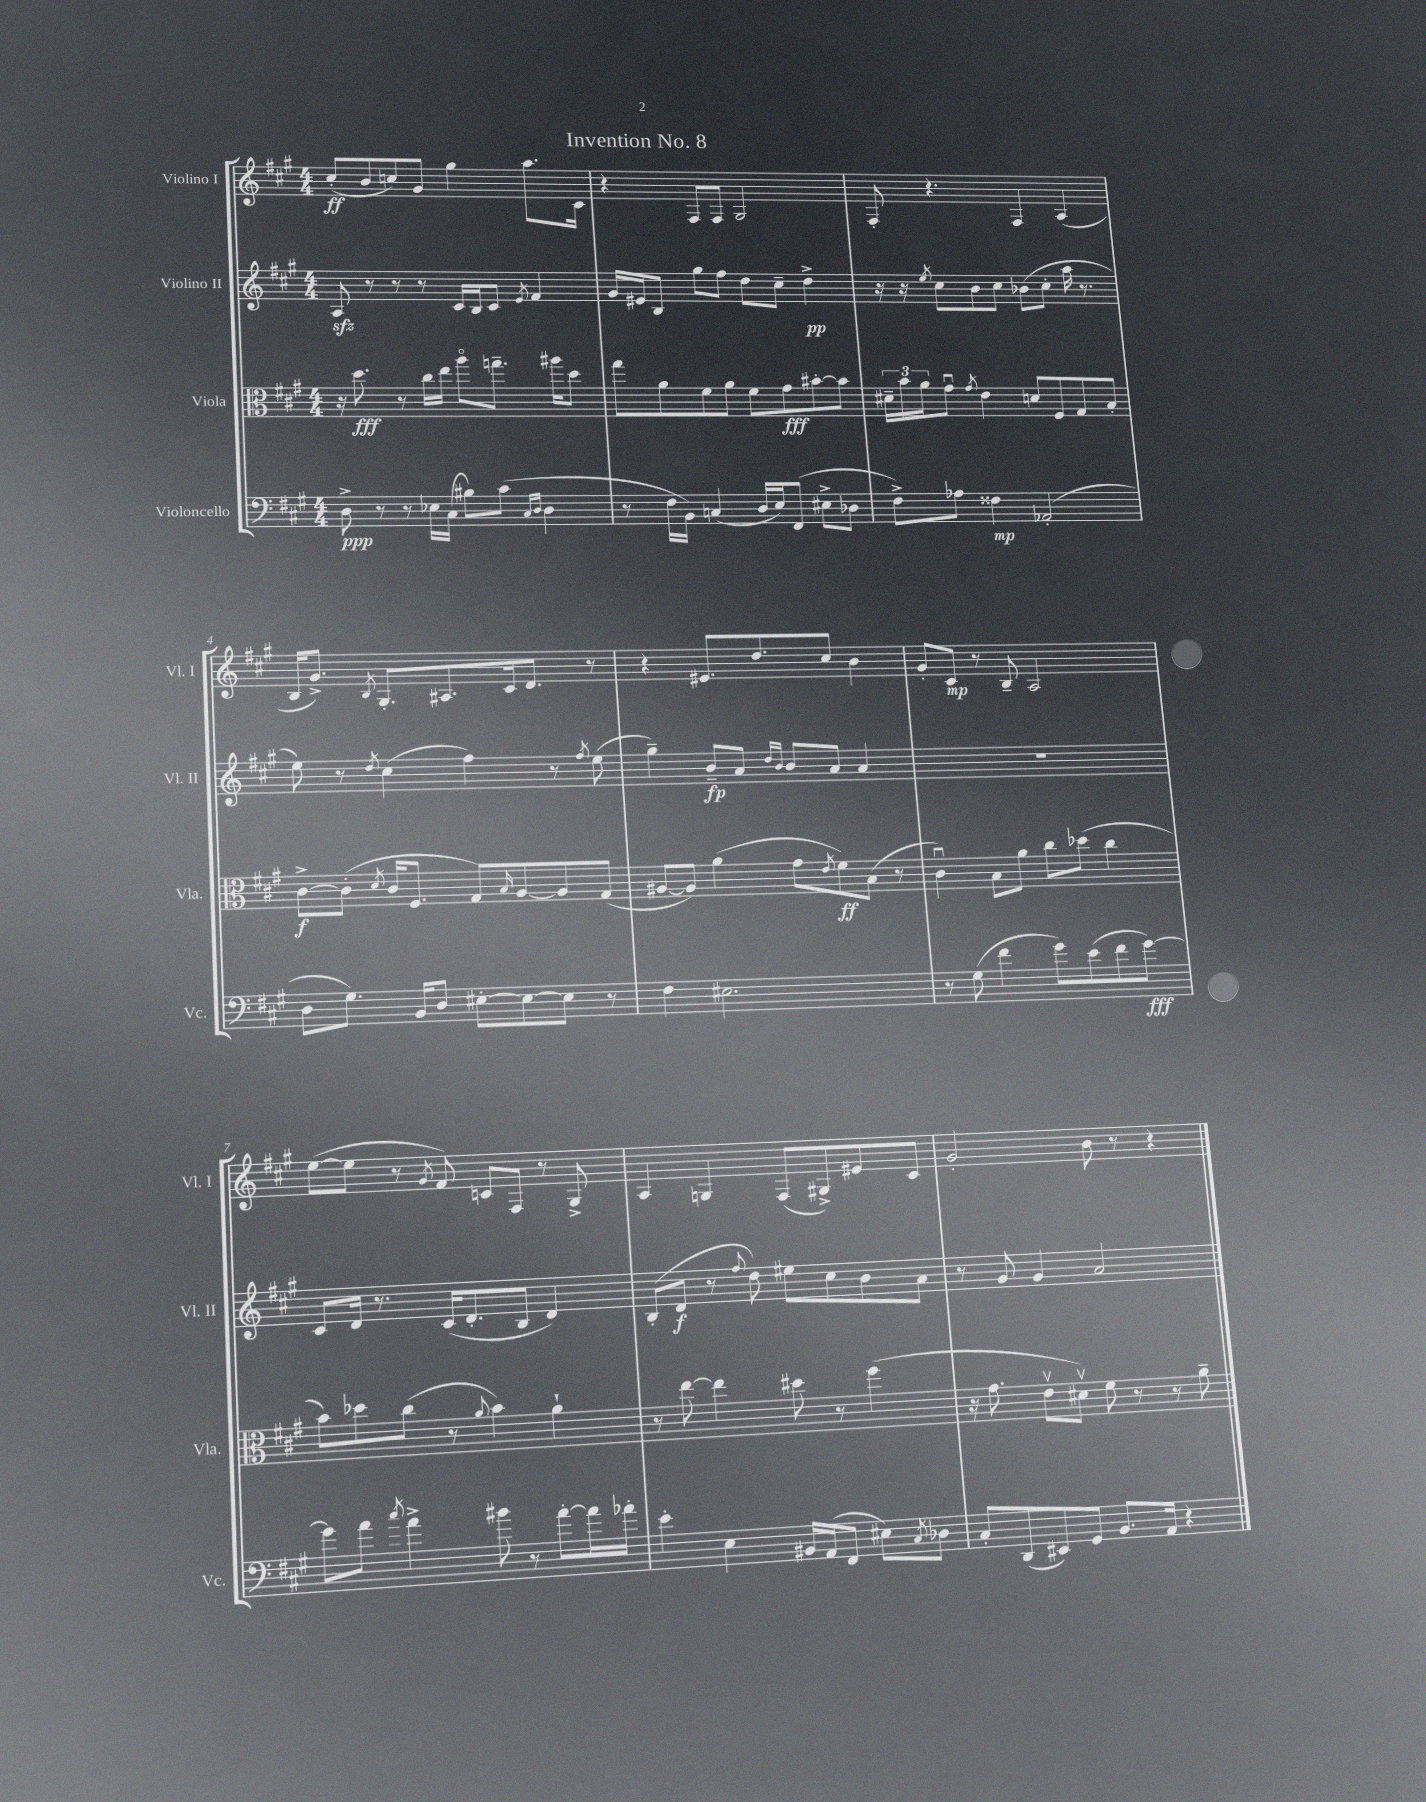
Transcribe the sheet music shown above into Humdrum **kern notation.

**kern	**kern	**kern	**kern
*staff4	*staff3	*staff2	*staff1
*clefF4	*clefC3	*clefG2	*clefG2
*k[f#c#g#]	*k[f#c#g#]	*k[f#c#g#]	*k[f#c#g#]
*M4/4	*M4/4	*M4/4	*M4/4
8D^	16r	8A	(8cc#'
.	8.dd	.	.
8r	.	8r	8b
8r	8r	8r	8cc)
16E-	16cc#	8r	8g#
(16C#	16ee	.	.
8B#)	8aao	16c#	4gg#
.	.	16B	.
(8c#	8.gg~	8c#	.
16qqC#	.	.	.
16qqD	.	8qe	.
4D	.	4f#	8.aa
.	16aa#	.	.
.	8dd	.	.
.	.	.	16c#
=	=	=	=
8r	8gg#	16g#	4r
.	.	16e#	.
16F#	8a	8B	.
16BB)	.	.	.
(4C	8f#	8gg#	8F#
.	8a	8ff#	8F#
16D	8f#	8dd	2G#
16E)	.	.	.
(8FF#	8g#	8cc#~	.
8E#^	[8b#'	4dd^	.
8D-	8b#]	.	.
=	=	=	=
8F#^)	24d#~	16r	8F#'
.	24b	.	.
.	.	16r	.
.	24a	.	.
.	.	8qee	.
8A-	8g#u	8cc#	4.r
.	8qg#	.	.
4F##	4e	8b	.
.	.	8cc#	.
(2AA-'	8d	(8b-	4F#
.	8F#	8cc#'	.
.	8G#	16aa	(4A
.	.	8.r	.
.	8B'	.	.
=	=	=	=
8D	[8c#^	8ee)	16B
.	.	.	8.g#^)
8.G#)	(8c#']	8r	.
.	8qd	8qdd	8qB
.	16c#	(4cc#	8.G#'
16BB	8.F#	.	.
8D	.	.	.
.	.	.	8.A#
[8E#'	8G#)	4ff#)	.
.	16qqB	.	.
8E#_	[8A	.	16c#
.	.	.	8.d
8E#]	8A]	8r	.
.	.	8qff#	.
8r	(8G#	(8ee	8r
=	=	=	=
4F#	[8A#	4gg#~)	4r
.	8A#])	.	.
2.E#	(4a	8b~	8.e#
.	.	8a	.
.	.	.	8.dd
.	.	16qqdd	.
.	.	16qqb	.
.	8g#	8b	.
.	8qe	.	.
.	8f#)	8a	8cc#
.	(8B	4a	4b
.	8r	.	.
=	=	=	=
8r	4c#u)	1r	8g#'
(8G#	.	.	8c#
4f#	8B	.	8r
.	8a	.	8B~
8g#)	8cc#	.	2A
(8e	(8dd-	.	.
8f#	4cc#	.	.
[8g#)	.	.	.
=	=	=	=
8g#]	8b)	8c#	([8ee
8a	8dd-	16d	8ee]
.	.	8.r	.
8qcc#	.	.	.
4a^	(8cc#	.	8r
.	.	.	8qg#
.	8r	(16c#	8f#)
.	.	8.d'	.
.	8qqa	.	.
8b#	4b)	.	8c
8r	.	8B	8F#
[8a'	4a`	4d)	8r
16a]	.	.	8G#^
16a-'	.	.	.
=	=	=	=
4e'	8r	(8B'	4A
.	[8ee	8d	.
4E	4ee]	8r	4G
.	.	8qqff#	.
.	.	8dd)	.
16BB#	8dd#	8ee#	(8F#
(16AA	.	.	.
8FF#	8r	8cc#	8G#^)
8E#)	(4ff#	8b	8e#
8qC#	.	.	.
8D-	.	8a	8c#
=	=	=	=
8C#'	16r	8r	2g#'
.	8.g#	.	.
(8DD	.	8g#	.
8EE#)	8ev	4g#	.
8GG#	8d#v)	.	.
8.BB	8f#	2a	8b
.	8r	.	8r
16AA	.	.	.
4r	8r	.	4r
.	8a~	.	.
==	==	==	==
*-	*-	*-	*-
